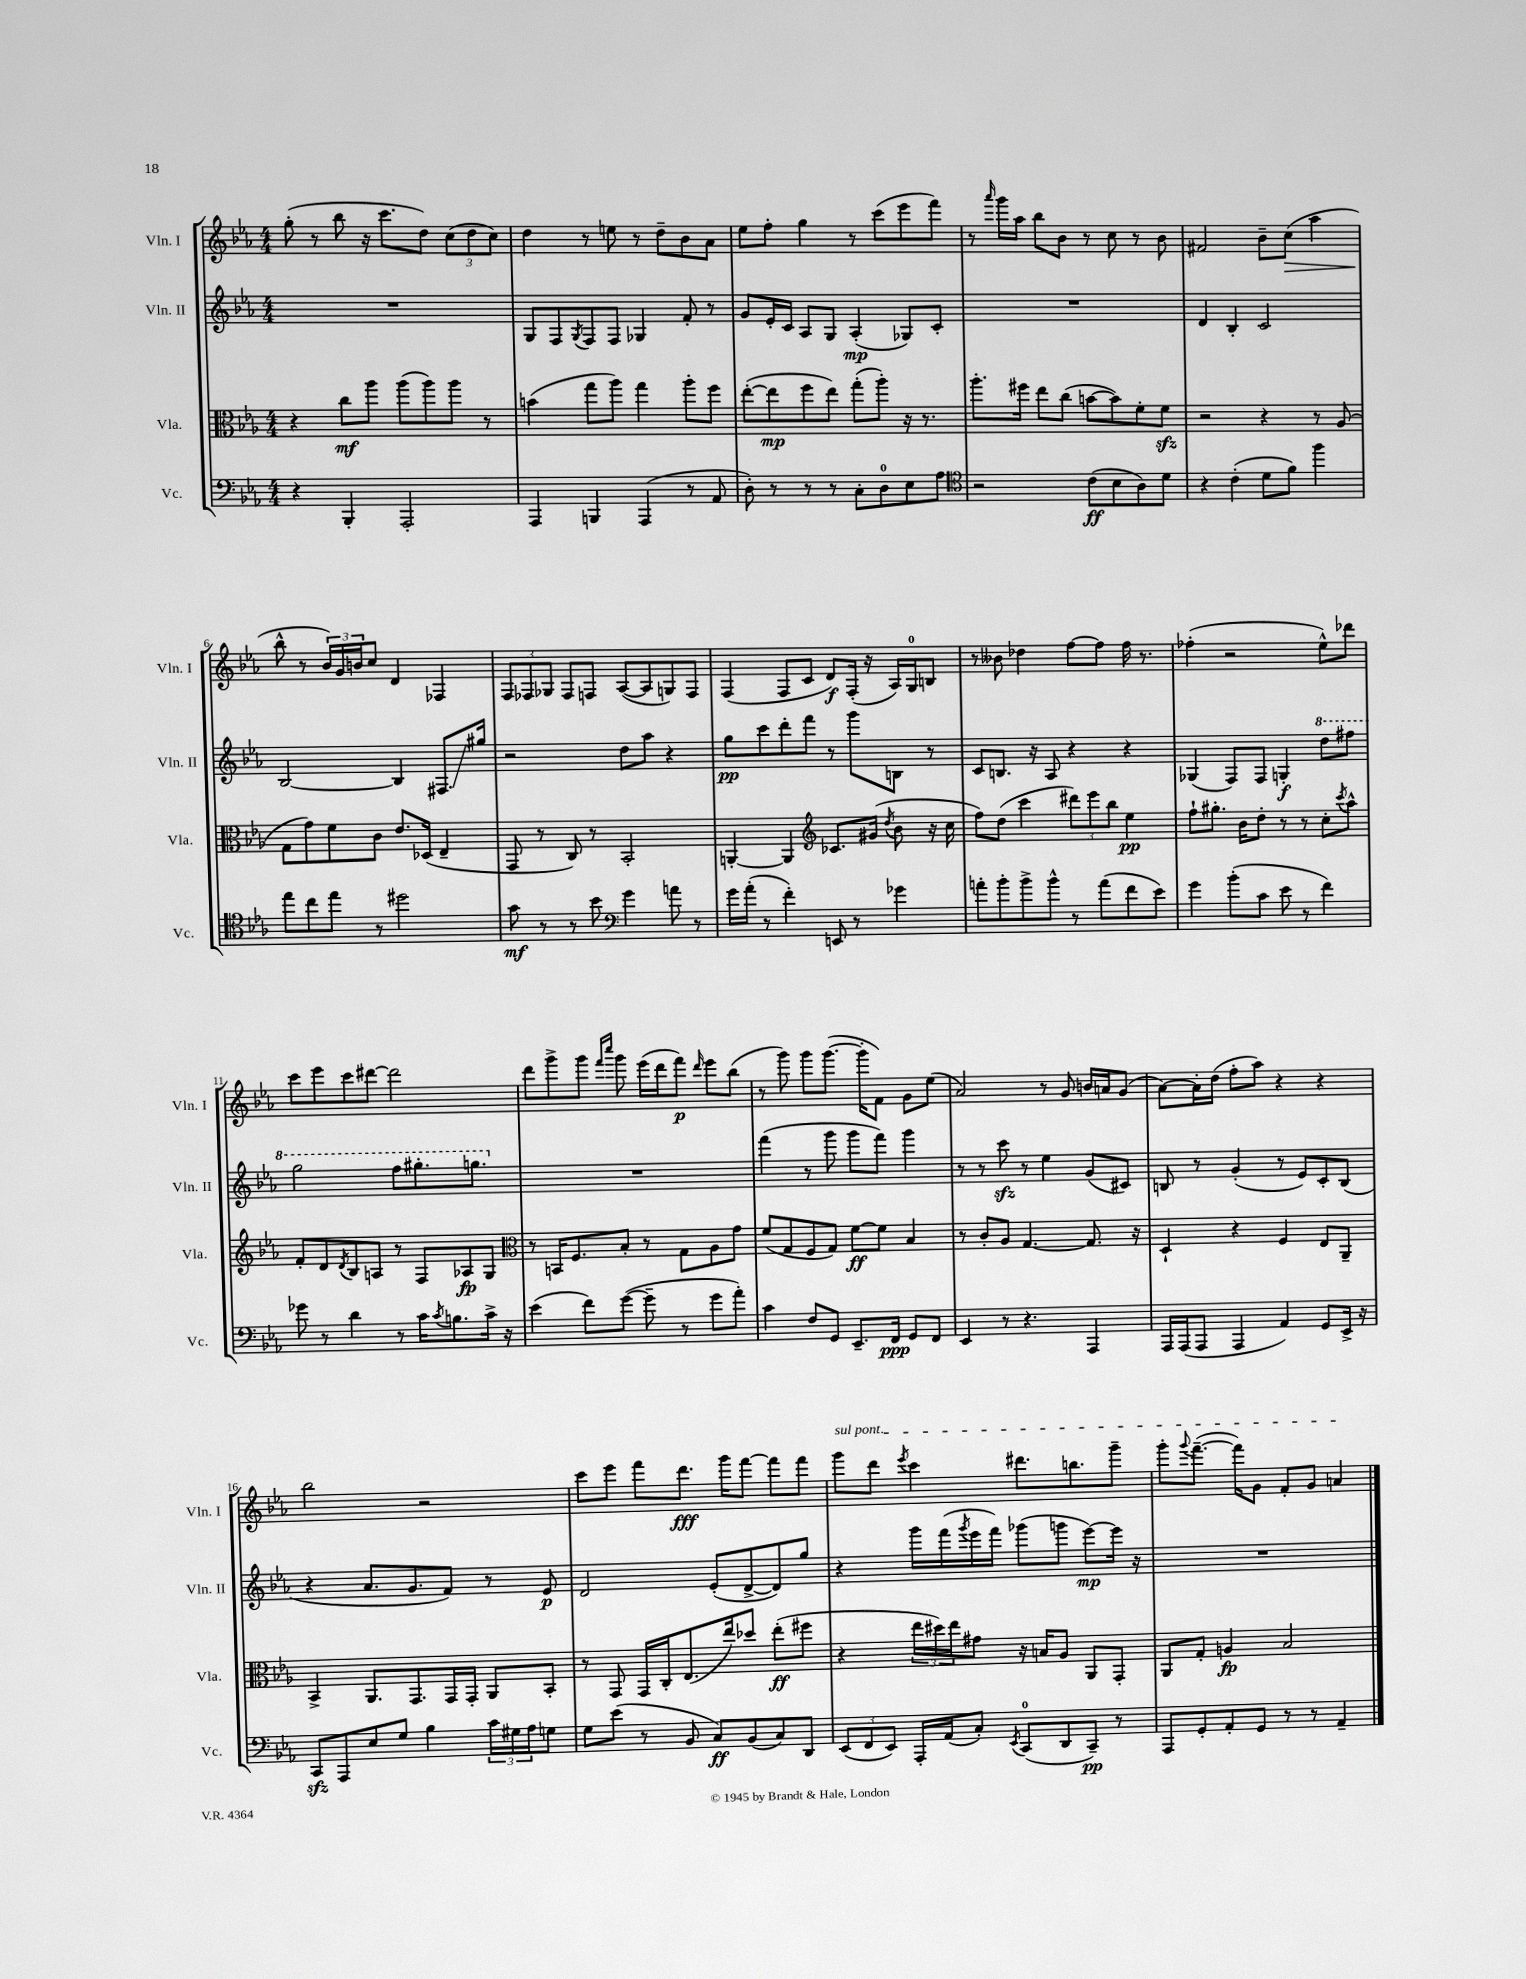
<<
\new StaffGroup <<
\new Staff = "s0" \with { instrumentName = "Vln. I" shortInstrumentName = "Vln. I" } {
    \clef treble \key ees \major \numericTimeSignature \time 4/4
    g''8-.( r8 bes''8 r16 c'''8. d''8) \tuplet 3/2 { c''8( d''8 c''8) } |
    d''4 r8 e''8 r8 d''8-- bes'8 aes'8 |
    ees''8 f''8-. g''4 r8 c'''8( ees'''8 f'''8) |
    r8 \grace { aes'''16 } g'''16 aes''16 bes''8 bes'8 r8 c''8 r8 bes'8 |
    fis'2 bes'8-- c''8\>( aes''4 |
    bes''8-^\! r8 \tuplet 3/2 { bes'16) g'16 b'16 } c''8 d'4 fes4 |
    \tuplet 3/2 { f8 fes8 ges8 } fes8 f8 aes8~( aes8 g8) f8 |
    f4( f8 c'8 d'8\f) f16-.( r16 aes16) g16-0 b8 |
    r8 beses'8 des''4 f''8~ f''8 f''16 r8. |
    fes''4-.( r2 ees''8-^) des'''8 |
    c'''8 ees'''8 c'''8 dis'''8~ dis'''2 |
    d'''8 g'''8-> g'''8 \grace { f'''16 c''''16 } g'''8 ees'''16( d'''16 f'''8\p) \grace { d'''16 } ees'''8 bes''8( |
    r8 g'''8) g'''8 g'''8.~( g'''16-. f'8) g'8 ees''8( |
    aes'2) r8 g'8 b'16 a'16 g'8( |
    aes'8~) aes'16-. d''16( f''8-. aes''8) r4 r4 |
    bes''2 r2 |
    c'''8 ees'''8 f'''8 d'''8.\fff g'''16 f'''8~ f'''8 f'''8 |
    \once \override TextSpanner.bound-details.left.text = \markup { \italic "sul pont." } g'''8\startTextSpan d'''8 \acciaccatura { ees'''8 } c'''4 dis'''8. b''8. g'''8-- |
    g'''8-. \appoggiatura { g'''8 } f'''8.~--( f'''16) g'8 f'8-. g'8 a'4\stopTextSpan \bar "|." |
}
\new Staff = "s1" \with { instrumentName = "Vln. II" shortInstrumentName = "Vln. II" } {
    \clef treble \key ees \major \numericTimeSignature \time 4/4
    R1 |
    g8 f8 \acciaccatura { g8 } f8 f8 ges4 f'8-. r8 |
    g'8 ees'16-. c'16 aes8 g8 aes4-.\mp( ges8) c'8-. |
    R1 |
    d'4 bes4-. c'2 |
    bes2~ bes4 fis8.\glissando gis''16 |
    r2 d''8 aes''8 r4 |
    g''8\pp c'''8 d'''8-. f'''8 r8 g'''8 b8 r8 |
    c'8 b8. r16 aes8 r4 r4 |
    ges4( f8) f8 g4-.\f \ottava #1 d'''8 fis'''8 |
    g'''2 f'''8 gis'''8.-. g'''8. \ottava #0 |
    R1 |
    f'''4( r8 g'''8 g'''8 f'''8) g'''4 |
    r8 r8 c'''8\sfz r8 ees''4 g'8( cis'8) |
    b8 r8 g'4-.( r8 ees'8) c'8-. b8( |
    r4 aes'8. g'8. f'8) r8 ees'8\p |
    d'2 ees'8-.( d'8~-> d'8) g''8 |
    r4 g'''16 f'''16( \acciaccatura { g'''8 } ees'''16 f'''16) ges'''8( g'''8 ees'''8~\mp) ees'''16 r16 |
    R1 \bar "|." |
}
\new Staff = "s2" \with { instrumentName = "Vla." shortInstrumentName = "Vla." } {
    \clef alto \key ees \major \numericTimeSignature \time 4/4
    r4 c''8\mf aes''8 aes''8( aes''8) aes''8 r8 |
    b'4( g''8 aes''8) g''4 aes''8-. f''8 |
    ees''8~-.( ees''8\mp f''8 ees''8) g''8-.( aes''8-.) r16 r8. |
    aes''8.-. fis''16 ees''8 c''8( b'8~ b'8) f'8-. f'8\sfz |
    r2 r4 r8 aes8( |
    g8 g'8) f'8 c'8 ees'8. des16( ees4-- |
    g,8 r8 c8) r8 bes,2-. |
    a,4~-. a,4 \clef treble ces'8. gis'16( \acciaccatura { d''8 } bes'8 r16 c''16 |
    f''8) d''8( c'''4 \tuplet 3/2 { dis'''8) ees'''8 bes''8 } ees''4\pp |
    f''8-! gis''8.-. bes'16 d''8-. r8 r8 c''8-. \acciaccatura { c'''8 } aes''8-^ |
    f'8-. d'8 \acciaccatura { d'8 } bes8 a8 r8 f8 aes8\fp g8 |
    \clef alto r8 b,16 f8. bes8-. r8 g8 aes8 g'8 |
    f'8( g8 f8 g8) f'8~\ff f'8 bes4 |
    r8 c'8-. aes8 g4.~ g8. r16 |
    d4-! r4 f4 ees8 aes,8-- |
    bes,4-> aes,8. g,8. g,16 g,16-. aes,8 bes,8-. |
    r8 g,8 g,16 c16-. ees8.( ees''16) des''8 ees''8-.\ff( fis''8 |
    r4 \tuplet 3/2 { ees''16 dis''16) ees''16 } gis'8 r16 b16 aes8 aes,8 g,8-. |
    aes,8 g8-. a4\fp bes2 \bar "|." |
}
\new Staff = "s3" \with { instrumentName = "Vc." shortInstrumentName = "Vc." } {
    \clef bass \key ees \major \numericTimeSignature \time 4/4
    r4 bes,,4-. aes,,2-. |
    aes,,4 b,,4 aes,,4( r8 aes,8 |
    d8-.) r8 r8 r8 c8-. d8-0 ees8 aes8 |
    \clef tenor r2 c'8\ff( bes8 aes8) d'8 |
    r4 c'4-.( d'8 f'8) f''4 |
    ees''8 c''8 ees''8 r8 dis''2 |
    g'8\mf r8 r8 bes'8 \clef bass g'4 a'8 r8 |
    g'16 aes'16-.( r8 f'4-.) e,8 r8 ges'4 |
    a'8-. bes'8-. bes'8-> bes'8-^ r8 a'8( f'8 ees'8) |
    g'4 bes'8-.( c'8 ees'8 r8 f'4) |
    ges'8 r8 d'4 r8 c'16 \acciaccatura { c'8 } b8. c'16-> r16 |
    ees'4( f'8) g'8~( g'8-- r8 g'8 aes'8-.) |
    c'4 f8 g,8 ees,8.-- f,16\ppp g,8 f,8 |
    ees,4 r8 r4. aes,,4 |
    aes,,16 aes,,16( aes,,8 aes,,4 aes,4) g,8 ees,16-> r16 |
    c,8\sfz aes,,8 ees8 g8 bes4 \tuplet 3/2 { c'16 gis16 aes16 } g8 |
    g8 ees'8( r8 bes,8 c8\ff) bes,8( c8) d,8 |
    \tuplet 3/2 { ees,8( f,8 ees,8) } aes,,16-. aes,16( c8-.) \acciaccatura { ees,8 } c,8-0( d,8 c,8--\pp) r8 |
    aes,,8 g,8-. aes,8-. g,8 r8 r8 aes,4-- \bar "|." |
}
>>
>>
